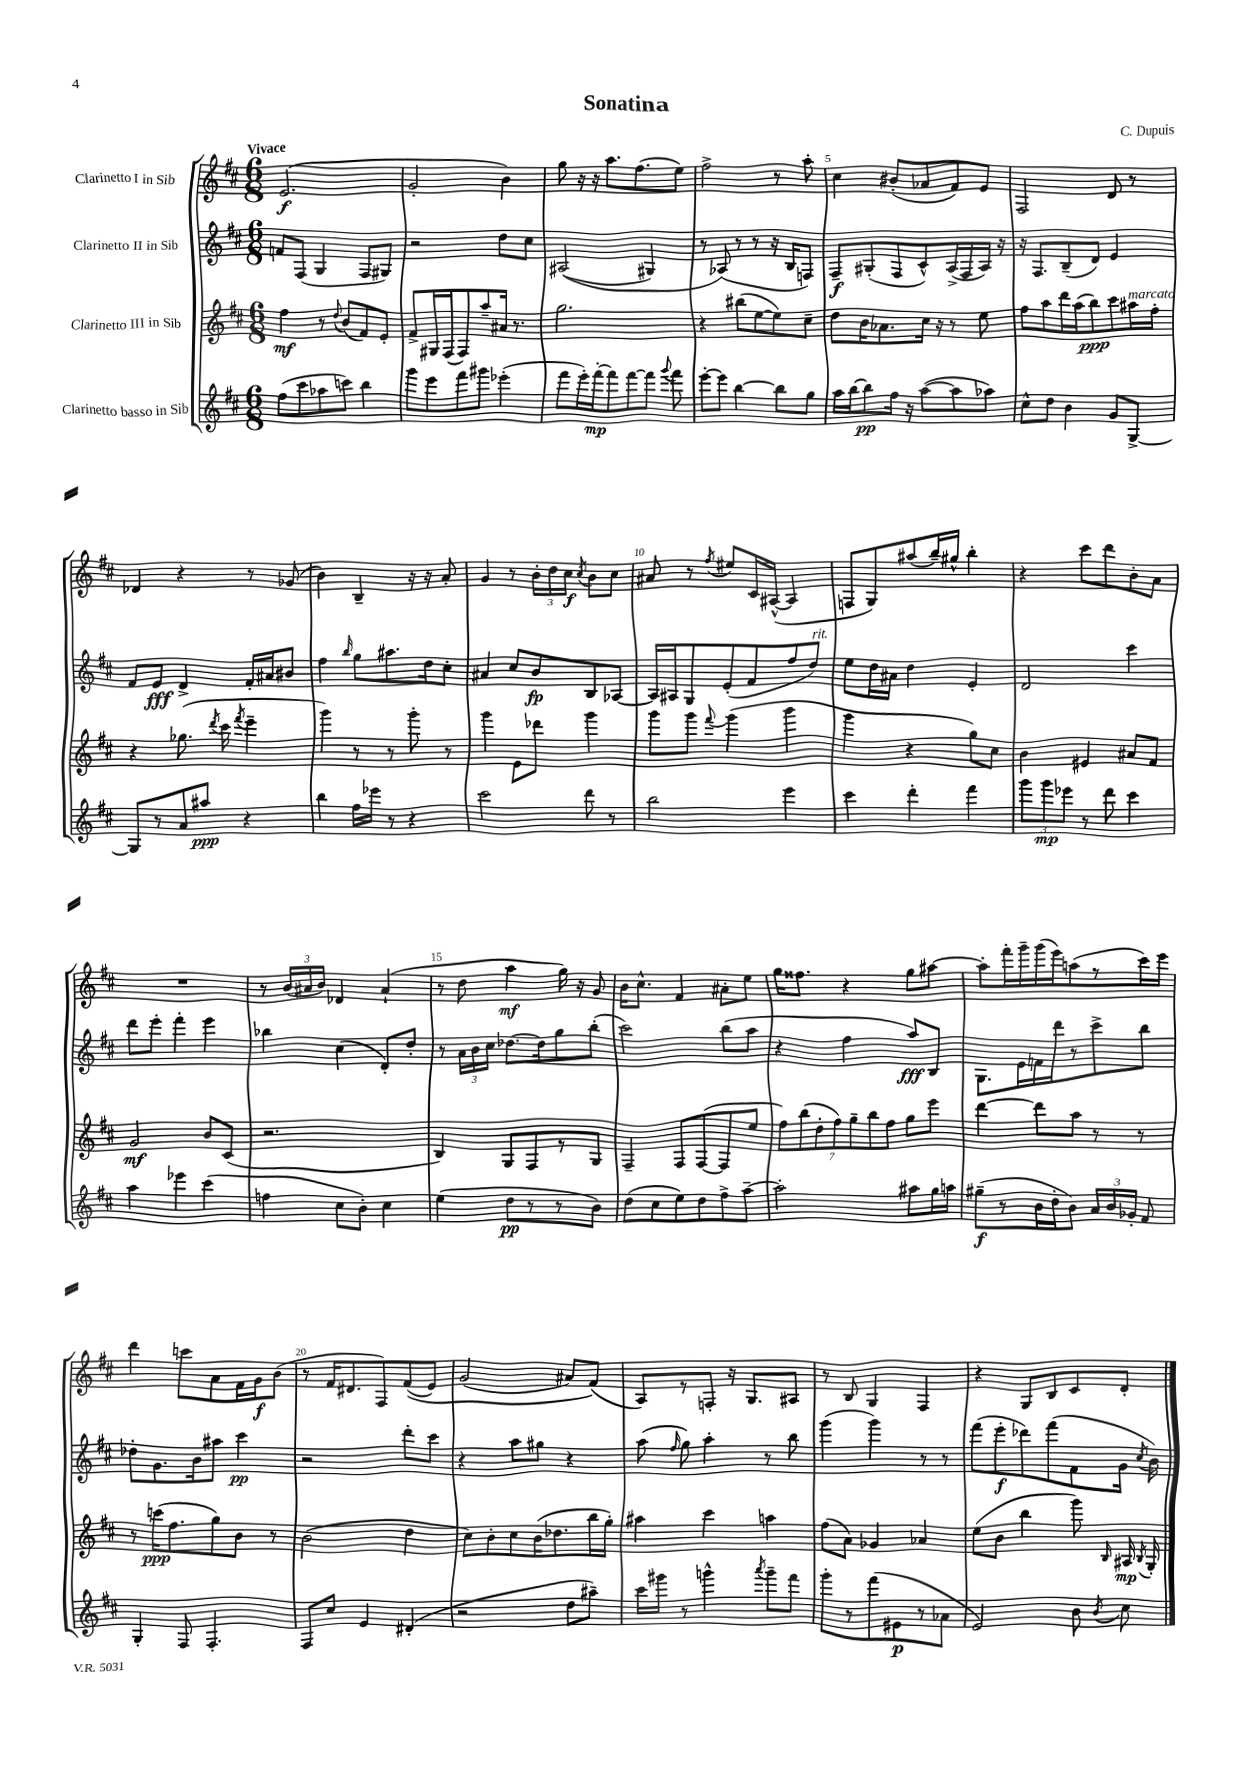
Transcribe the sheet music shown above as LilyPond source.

\header { title = "Sonatina" composer = "C. Dupuis" }
<<
\new StaffGroup <<
\new Staff = "s0" \with { instrumentName = "Clarinetto I in Sib" } {
    \clef treble \key d \major \numericTimeSignature \time 6/8 \tempo "Vivace"
    \autoBeamOff e'2.\f( |
    g'2-. b'4) |
    g''8 r16 r16 a''8.[ fis''8.( e''8]) |
    fis''2-> r8 a''8-. |
    cis''4 bis'8[-.( aes'8 fis'8) e'8] |
    fis2 d'8 r8 |
    des'4 r4 r8 ges'8( |
    b'4) b4-- r16 r16 a'8-. |
    g'4 r8 \tuplet 3/2 { b'16[-. d''16 cis''16]\f } \acciaccatura { cis''8 } b'8[ cis''8] |
    ais'8 r8 \acciaccatura { fis''8 } eis''8[ cis'16 ais16]~-^( ais4 |
    f8[ g8) ais''8( b''16--) gis''16]-^ b''4-. |
    r4 cis'''8[ d'''8 b'8-. a'8] |
    R2. |
    r8 \tuplet 3/2 { b'16[( ais'16 b'16]) } des'4 ais'4-!( |
    r8 d''8 a''4\mf g''16) r16 g'8 |
    b'16[ cis''8.]-^ fis'4 ais'8[-. e''8] |
    g''16[ fisis''8.] r4 g''8[ ais''8]~ |
    ais''8[-. fis'''16-. g'''16-- g'''16( e'''16) a''8( r8 cis'''16) e'''16] |
    d'''4 c'''8[ a'8 fis'16 g'16\f b'8]( |
    r8 fis'16[ dis'8. fis8) fis'8(\( e'8]) |
    g'2( ais'8[) fis'8](\) |
    a8[) r8 f8]-. r16 g8.[ ais8] |
    r8 b8 g4 fis4 |
    r4 g8[ b8 cis'8 d'8]-. \bar "|." |
}
\new Staff = "s1" \with { instrumentName = "Clarinetto II in Sib" } {
    \clef treble \key d \major \numericTimeSignature \time 6/8
    \autoBeamOff f'8[ fis8]( g4 fis8[ gis8]) |
    r2 d''8[ cis''8] |
    ais2(\( gis4) |
    r8 aes8(\) r8 r8 r16 b16[ f8]) |
    fis8[--\f gis8-.( fis8 cis'8-^) a16->( fis16 a16]) r16 |
    r16 fis8.[ b8--( d'8]) e'4 |
    fis'8[ e'8]\fff d'4-> fis'16[-. ais'16 bis'8] |
    fis''4 \grace { b''16 } g''8[ ais''8. d''16 cis''8]-. |
    ais'4 cis''8[ b'8\fp b8 aes8]~ |
    aes16[ ais16 g8 e'8-.( fis'8 fis''8 d''8]^\markup { \italic "rit." }) |
    e''8[ d''16 ais'16] d''4 e'4-. |
    d'2 cis'''4 |
    d'''8[ e'''8]-. fis'''4-. e'''4 |
    bes''4 cis''4( d'8[-.) d''8]-. |
    r8 \tuplet 3/2 { a'16[ b'16 cis''16] } des''8.[~ des''16 g''8 b''8]-.( |
    cis'''2) b''8[( a''8] |
    r4 fis''4 a''8[\fff) b8] |
    g8.[ e'16 f'16 d'''16 r8 cis'''8-> b''8] |
    des''8[-. g'8. b'16 ais''8] cis'''4\pp |
    r2 d'''8[-. cis'''8] |
    r4 a''8[ gis''8] r4 |
    a''8( \grace { fis''16 } g''8) a''4-. r8 b''8 |
    g'''4( g'''4) r8 r8 |
    fis'''8[( e'''8-.\f des'''8) fis'''8( fis'8 g'16] \acciaccatura { cis''8 } b'16) \bar "|." |
}
\new Staff = "s2" \with { instrumentName = "Clarinetto III in Sib" } {
    \clef treble \key d \major \numericTimeSignature \time 6/8
    \autoBeamOff fis''4\mf r8 \appoggiatura { d''8 } b'8[( fis'8) e'8]-. |
    fis'8[-> gis16 fis16( fis8) a''8-- ais'16] r8. |
    g''2. |
    r4 bis''8[( e''8~ e''8) cis''8]-- |
    d''8[ b'16 aes'8. cis''16] r16 r8 e''8 |
    fis''8[ a''8 d'''16 a''16( b''8\ppp) cis'''8 ais''16^\markup { \italic "marcato" } fis''16]-. |
    r4 ges''8.( \acciaccatura { d'''8 } cis'''16 \acciaccatura { fis'''8 } e'''4-- |
    g'''4) r8 r8 g'''8-. r8 |
    g'''4 e'8[ des'''8] g'''4 |
    g'''8[ g'''8] \appoggiatura { fis'''8 } g'''4( g'''4 |
    g'''4 r4 g''8[) cis''8] |
    b'4 eis'4 ais'8[ fis'8] |
    g'2\mf b'8[ cis'8]( |
    r2. |
    b4) g8[ fis8 r8 g8] |
    fis4-- fis8[ fis8~( fis8 e''8] |
    \tuplet 7/4 { fis''8[) b''8( d''8-. fis''8) g''8-- b''8 fis''8] } g''8[ e'''8] |
    d'''4~ d'''8[ a''8] r8 r8 |
    r8 c'''16[\ppp( fis''8. g''8) b'8] r8 |
    b'2( d''4 |
    cis''8[) b'8-. cis''8 b'16( des''8. b''16 g''16]-.) |
    ais''4 cis'''4 a''4 |
    fis''8[( a'8]) ges'4 aes'4 |
    e''8[( b'8] b''4 g'''8) \grace { b16 } ais16\mp \acciaccatura { b8 } g16-. \bar "|." |
}
\new Staff = "s3" \with { instrumentName = "Clarinetto basso in Sib" } {
    \clef treble \key d \major \numericTimeSignature \time 6/8
    \autoBeamOff fis''8[( cis'''8 aes''8 c'''8]) b''4 |
    g'''8[ e'''8 fis'''8 gis'''8] ees'''4-.( |
    fis'''8[ e'''16-.) fis'''16~-.\mp fis'''8 fis'''8~ fis'''8] \appoggiatura { g'''8 } fis'''8 |
    e'''8[~-. e'''8] b''4~ b''8[ g''8] |
    a''16[ b''16~ b''8\pp fis''16] r16 a''8[~( a''8 aes''8]) |
    cis''8[-^ d''8] b'4 g'8[ g8]~-> |
    g8[ r8 a'8 ais''8]\ppp r4 |
    b''4 fis''16[ ees'''16] r8 r4 |
    cis'''2 d'''8 r8 |
    b''2 e'''4 |
    cis'''4 d'''4-. fis'''4 |
    \tuplet 3/2 { g'''8[ g'''8\mp ees'''8] } r8 d'''8 cis'''4 |
    a''4 ees'''4 cis'''4( |
    f''4 cis''8[ b'8]-.) cis''4 |
    e''4( d''8[\pp r8 r8 b'8]) |
    d''8[( cis''8 e''8) d''8 fis''8-> a''8]~-- |
    a''2-. ais''8[ g''16 a''16] |
    gis''8[--\f( r8 b'16 d''16-. b'8]) \tuplet 3/2 { a'16[ b'16 ges'16]-. } fis'8 |
    g4-. fis8 fis4.-. |
    fis8[ cis''8] e'4 dis'4-.( |
    r2 d''8[ ais''8]--) |
    cis'''16[ gis'''16] r8 g'''4-^ \acciaccatura { a'''8 } g'''8[-- fis'''8] |
    g'''8[-. r8 fis'''8( eis'8\p r8 aes'8] |
    e'2) b'8 \acciaccatura { b'8 } cis''8 \bar "|." |
}
>>
>>
\layout { \context { \Score \override BarNumber.break-visibility = ##(#f #t #t) barNumberVisibility = #(every-nth-bar-number-visible 5) } }
